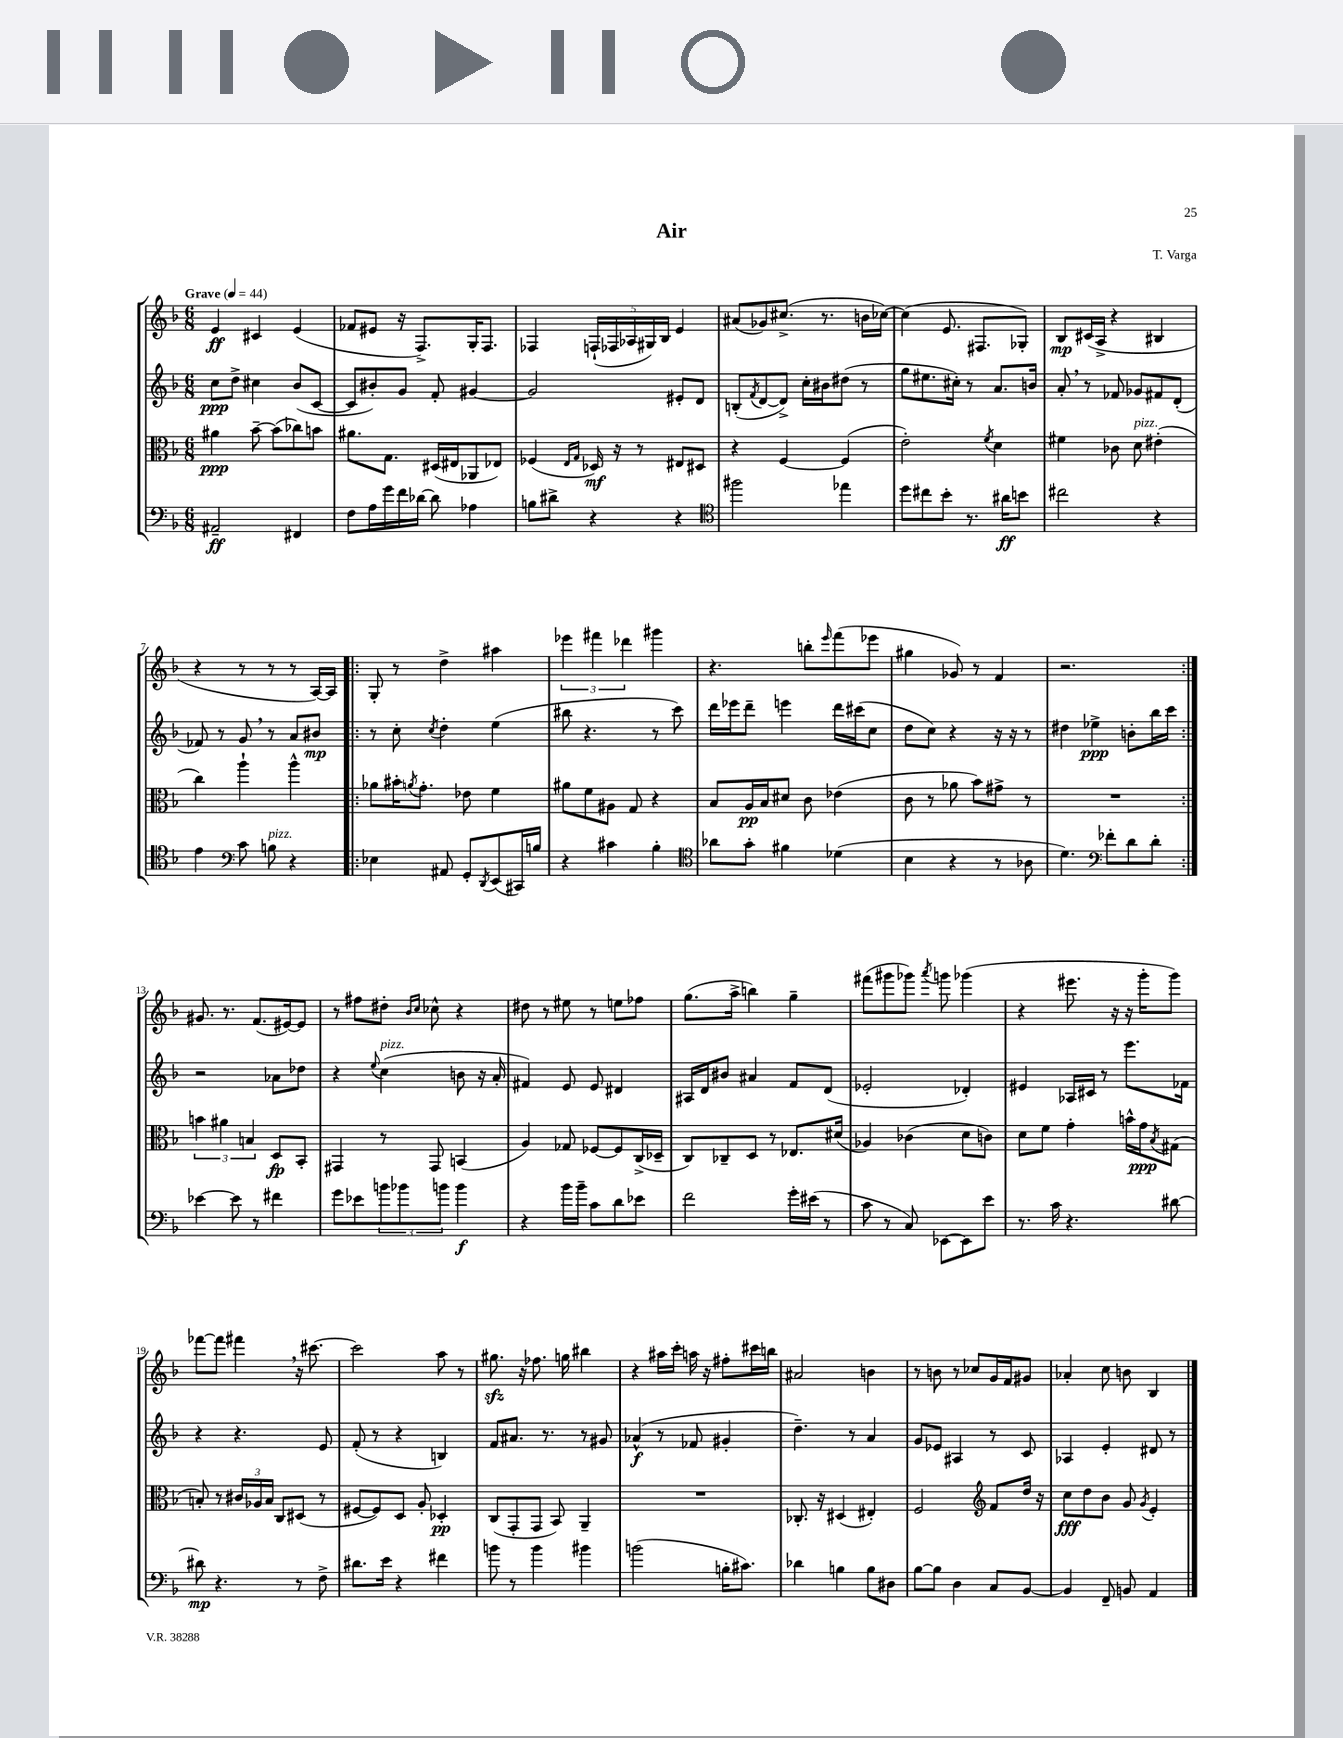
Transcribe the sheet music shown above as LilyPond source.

\header { title = "Air" composer = "T. Varga" }
<<
\new StaffGroup <<
\new Staff = "s0" {
    \clef treble \key f \major \numericTimeSignature \time 6/8 \tempo "Grave" 4 = 44
    e'4\ff cis'4 e'4( |
    fes'8 eis'8 r16 f8.->) g16-. f8. |
    fes4 \tuplet 5/4 { f16-!( fes16 aes16 gis16) bes16 } e'4 |
    ais'8( ges'8) cis''8.->( r8. b'16 ces''16~) |
    ces''4( e'8. fis8. ges8-.) |
    bes8\mp cis'16( a16-> r4 bis4 |
    r4 r8 r8 r8 a16~) a16 |
    \repeat volta 2 { g8-. r8 d''4-> ais''4 |
    \tuplet 3/2 { ees'''4 fis'''4 des'''4 } gis'''4 |
    r4. b''8-. \grace { e'''16 } f'''8( ees'''8 |
    gis''4 ges'8) r8 f'4 |
    r2. | }
    gis'8. r8. f'8.( eis'16~) eis'8 |
    r8 fis''8 dis''8-. \grace { bes'16 c''16 } ces''8-^ r4 |
    dis''8 r8 eis''8 r8 e''8 fes''8 |
    g''8.( a''16-> b''4) g''4-- |
    fis'''8( gis'''8 ges'''8) \acciaccatura { a'''8 } g'''8 ges'''4( |
    r4 eis'''8. r16 r16 g'''16-. g'''8) |
    fes'''8~ fes'''8 fis'''4 \breathe r16 cis'''8.~ |
    cis'''2 a''8 r8 |
    gis''8.\sfz r16 fes''8. g''16 bis''4 |
    r4 ais''16 c'''16-. a''16 r16 fis''8-. cis'''16 b''16 |
    ais'2 b'4 |
    r8 b'8 r8 ces''8 g'16 f'16 gis'8 |
    aes'4-. c''8 b'8 bes4 \bar "|." |
}
\new Staff = "s1" {
    \clef treble \key f \major \numericTimeSignature \time 6/8
    c''8\ppp d''8-> cis''4 bes'8( c'8~ |
    c'8 bis'8-.) g'8 f'8-. gis'4~ |
    gis'2 eis'8-. d'8 |
    b8-.( \acciaccatura { f'8 } d'8~ d'8->) c''16-. bis'16 dis''8( r8 |
    g''8 eis''8. cis''16-.) r8 a'8. b'16 |
    a'8-. \breathe r8 fes'8 ges'8 fis'8 d'8-.( |
    fes'8) r8 g'8 \breathe r8 a'8 bis'8\mp |
    \repeat volta 2 { r8 c''8-. \acciaccatura { c''8 } d''4-. e''4( |
    bis''8 r4. r8 c'''8) |
    d'''16 ees'''16 d'''8-- e'''4 d'''16 cis'''16( c''8 |
    d''8 c''8) r4 r16 r16 r8 |
    dis''4 ees''4->\ppp b'8-. bes''16 c'''16 | }
    r2 aes'8 des''8 |
    r4 \appoggiatura { e''8 } c''4^\markup { \italic "pizz." }( b'8 r16 a'16-. |
    fis'4) e'8 e'8 dis'4 |
    ais16 d'16 bis'8 ais'4 f'8 d'8( |
    ees'2-. des'4-.) |
    eis'4 aes16 cis'16 r8 e'''8. fes'16 |
    r4 r4. e'8 |
    f'8-.( r8 r4 b4) |
    f'8 ais'8. r8. r8 gis'8 |
    aes'4-^\f( r8 fes'8 gis'4-. |
    d''4.--) r8 a'4 |
    g'8 ees'8 ais4 r8 c'8 |
    aes4 e'4-. dis'8 r8 \bar "|." |
}
\new Staff = "s2" {
    \clef alto \key f \major \numericTimeSignature \time 6/8
    ais'4\ppp bes'8~-- bes'8( ces''8) b'8 |
    ais'8. g8. dis16( eis16 aes,8 ees8) |
    fes4( \grace { e16 g16 } des16\mf) r16 r8 eis8 dis8 |
    r4 f4~ f4( |
    e'2-.) \acciaccatura { f'8 } d'4 |
    fis'4 ces'8 d'8^\markup { \italic "pizz." } eis'4-.( |
    c''4) a''4-! a''4-^ |
    \repeat volta 2 { aes'8 bis'16-. \acciaccatura { a'8 } g'8.-. ees'8 f'4 |
    ais'8 f'8 ais8 g8 r4 |
    bes8 a16\pp bes16 dis'8 c'8 ees'4( |
    c'8 r8 aes'8 bes'8) gis'8-> r8 |
    R2. | }
    \tuplet 3/2 { b'4 ais'4 b4 } d8\fp bes,8-. |
    gis,4 r8 gis,8 b,4( |
    a4) ges8 fes8~ fes8 c16->( des16-- |
    c8) ces8-- d8 r8 ees8. dis'16( |
    aes4) ces'4( d'8 c'8) |
    d'8 f'8 g'4-. b'16-^ g'16\ppp \acciaccatura { bes8 } gis8( |
    b8-.) r8 \tuplet 3/2 { cis'16 aes16 b16 } c8 dis8( r8 |
    fis8~ fis8) d8 a8-. des4-.\pp |
    c8( g,8-. g,8 bes,8) a,4-- |
    R2. |
    ces8.-. r16 dis4( eis4-.) |
    f2 \clef treble f'8 d''16 r16 |
    c''8\fff d''8 bes'8 g'8 \acciaccatura { g'8 } e'4-. \bar "|." |
}
\new Staff = "s3" {
    \clef bass \key f \major \numericTimeSignature \time 6/8
    ais,2--\ff fis,4 |
    f8 a16 g'16 f'16 des'16~ des'8 aes4 |
    b8 dis'8-> r4 r4 |
    \clef tenor fis''2 ees''4 |
    d''8 cis''8 bes'8-. r8. ais'16\ff b'8 |
    cis''2 r4 |
    e'4 \clef bass c'8 b8^\markup { \italic "pizz." } r4 |
    \repeat volta 2 { ees4 ais,8 g,8-. \acciaccatura { d,8 } e,8( cis,16) b16 |
    r4 cis'4 bes4-. |
    \clef tenor aes'8 g'8-. fis'4 des'4( |
    bes4 r4 r8 aes8 |
    d'4.) \clef bass fes'8-. d'8 d'8-. | }
    ees'4~ ees'8 r8 fis'4 |
    g'8 ees'8 \tuplet 3/2 { b'8 bes'8 b'8 } b'4\f |
    r4 bes'16 bes'16-- c'8 d'8 ees'8 |
    f'2 g'16-. eis'16( r8 |
    c'8 r8 c8) ees,8~ ees,8 e'8 |
    r8. c'16 r4. dis'8~ |
    dis'8\mp r4. r8 f8-> |
    dis'8. e'16 r4 fis'4 |
    b'8 r8 b'4 bis'4 |
    b'2( b16-. cis'8.) |
    des'4 b4 b8 dis8 |
    bes8~ bes8 d4 c8 bes,8~ |
    bes,4 f,8-- b,8 a,4 \bar "|." |
}
>>
>>
